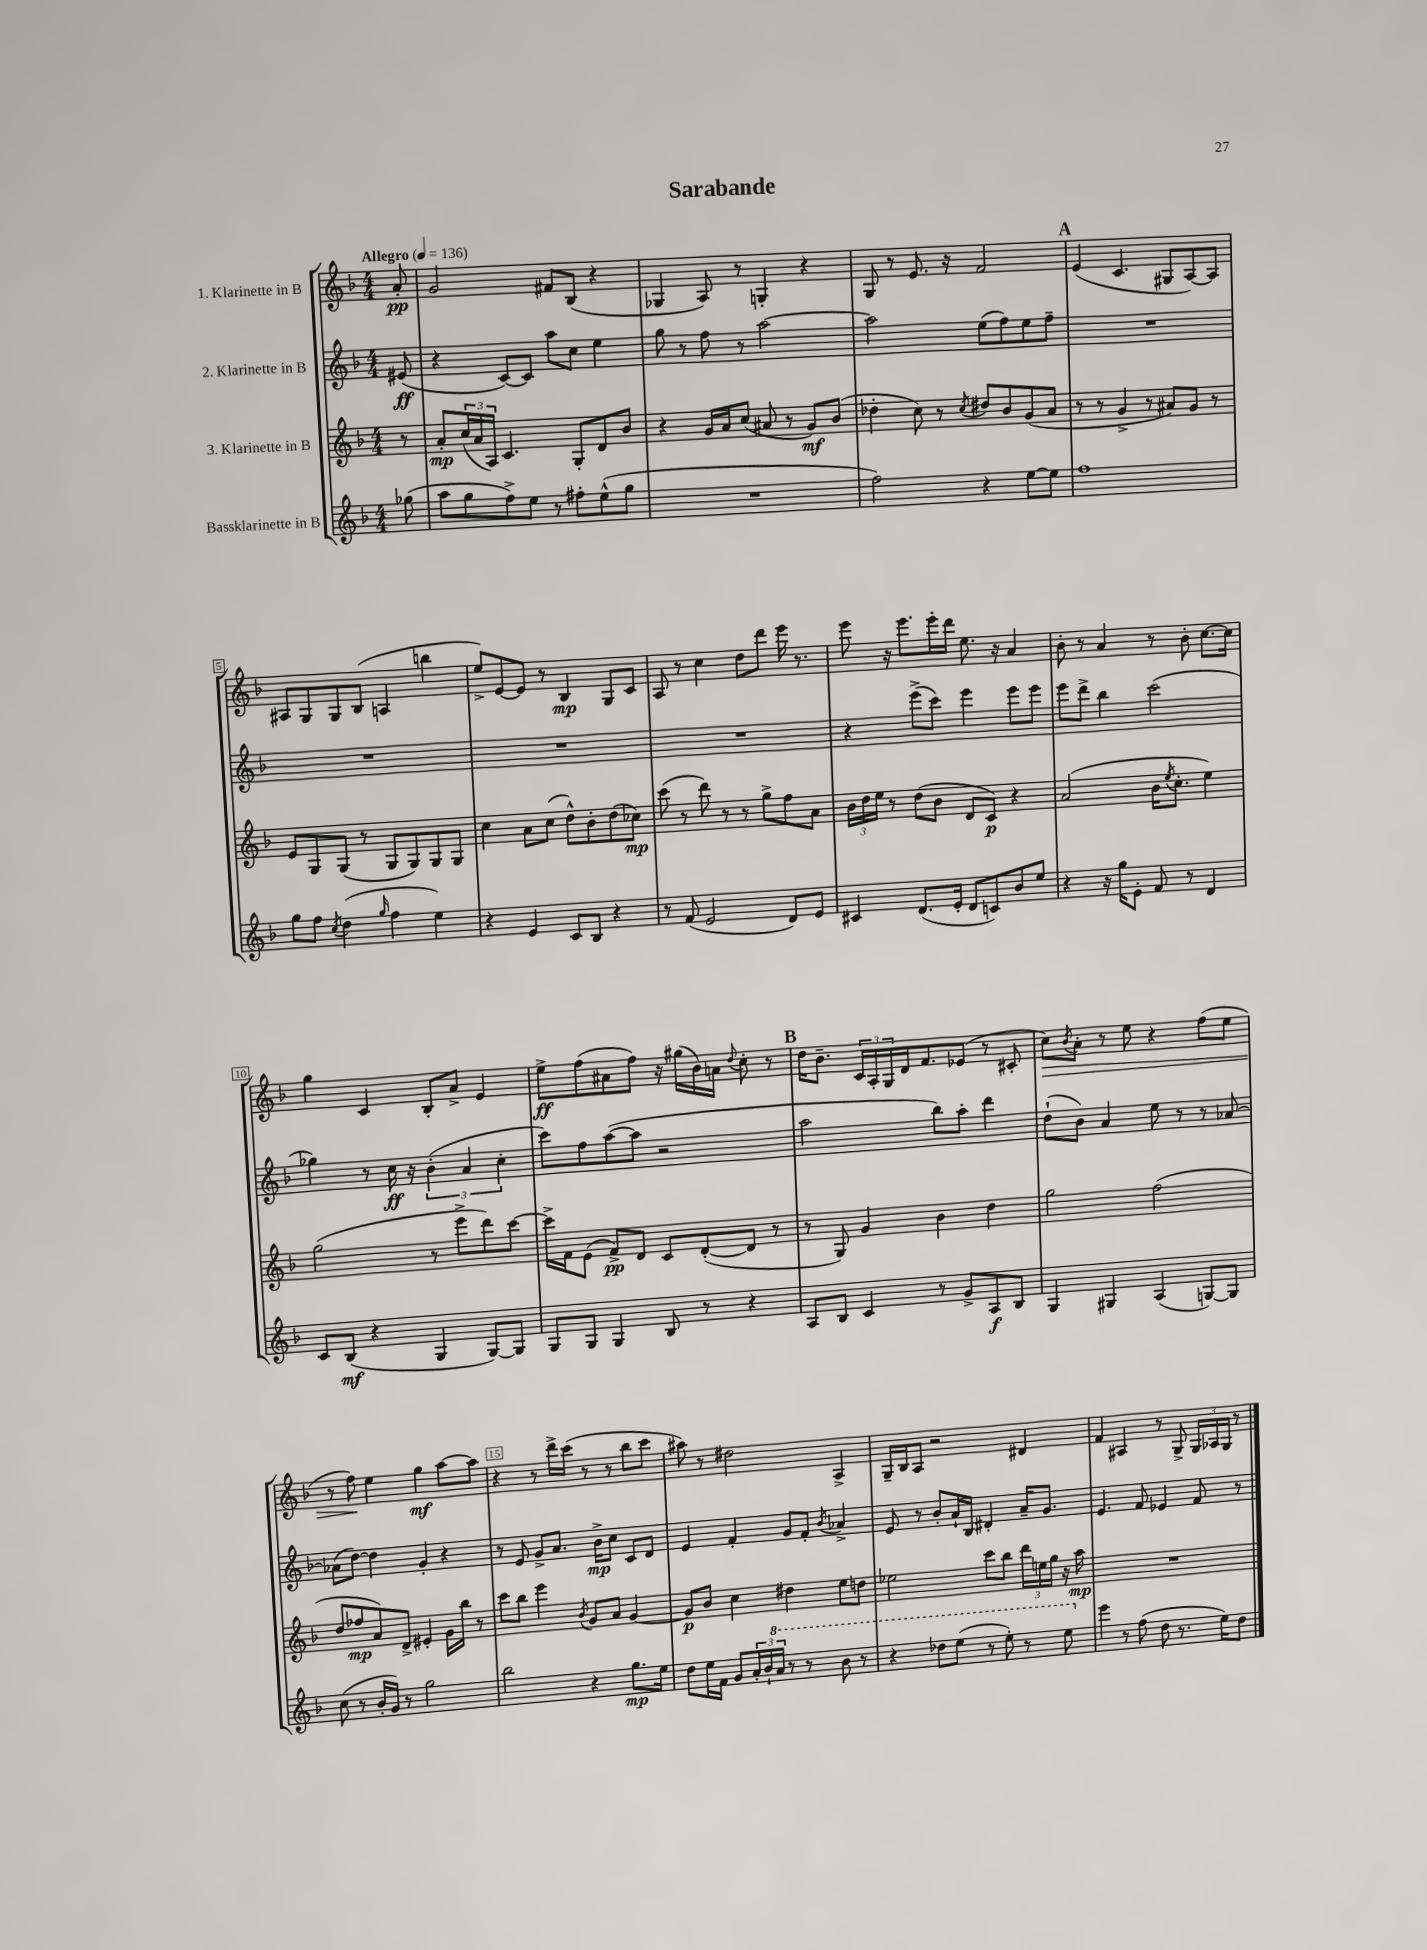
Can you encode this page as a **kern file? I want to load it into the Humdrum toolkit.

**kern	**kern	**kern	**kern
*staff4	*staff3	*staff2	*staff1
*clefG2	*clefG2	*clefG2	*clefG2
*k[b-]	*k[b-]	*k[b-]	*k[b-]
*M4/4	*M4/4	*M4/4	*M4/4
*MM136	*MM136	*MM136	*MM136
(8gg-	8r	(8e#	8a'
=	=	=	=
8aa	8a'	4r	2g
8gg	(24cc	.	.
.	24a	.	.
.	24A)	.	.
8ff^)	4.c	[8c)	.
8ee	.	8c]	.
8r	.	8aa	8f#
8ff#'	8G'	8cc	(8B-
(8ee^^	8d	4ee	4r
8gg	8b-	.	.
=	=	=	=
1r	4r	8gg	4G-
.	.	8r	.
.	16g	8ff	8A)
.	16a	.	.
.	(8cc	8r	8r
.	8a#	[2aa	4G'
.	8r	.	.
.	8g)	.	4r
.	(8b-	.	.
=	=	=	=
2ff)	4dd-'	2aa]	8G
.	.	.	8r
.	8cc)	.	8.e
.	8r	.	.
.	.	.	16r
.	8qcc	.	.
4r	8dd#	(8ee	2f
.	8b-	8ff)	.
[8ee	(8g	8ee	.
8ee]	8a	8ff~	.
=	=	=	=
1ff	8r	1r	(4e
.	8r	.	.
.	4g^	.	4.c
.	8r	.	.
.	8a#)	.	8G#
.	8g	.	[8A)
.	8r	.	8A]
=	=	=	=
8gg	8e	1r	8A#
8ff	8G	.	8G
8qcc	.	.	.
(4dd	(8G	.	8G
.	8r	.	(8B-
16qqgg	.	.	.
4ff	8G	.	4A
.	8G)	.	.
4ee)	8G	.	4bb
.	8G	.	.
=	=	=	=
4r	4cc	1r	8ee^)
.	.	.	[8e
4e	8a	.	8e]
.	(8cc	.	8r
8c	8dd^^)	.	4B-
8B-	8b-'	.	.
4r	(8dd	.	8G
.	8cc-)	.	8c
=	=	=	=
8r	(8ccc	1r	8A
(8f	8r	.	8r
2e	8ddd)	.	4cc
.	8r	.	.
.	8r	.	8dd
.	8gg^	.	8ddd
8d)	8ff	.	16eee
.	.	.	8.r
8e	8a	.	.
=	=	=	=
4c#	24b-	4r	8eee
.	24dd	.	.
.	24ee	.	.
.	8r	.	16r
.	.	.	8.eee
(8.d	(8dd	(8eee^	.
.	8b-	8ccc)	16eee'
16e'	.	.	16ddd
8d	8d	4eee	8.ee
8c)	8c)	.	.
.	.	.	16r
8b-	4r	8eee	4a
8ee	.	8eee	.
=	=	=	=
4r	(2a	8eee	8b-'
.	.	8ddd^	8r
16r	.	4bb-	4a
16gg	.	.	.
8e'	.	.	.
8f	16b-	(2ccc	8r
.	8qee	.	.
.	8.cc'	.	.
8r	.	.	8b-'
4d	4ee)	.	[8.cc
.	.	.	16cc]
=	=	=	=
8c	(2gg	4gg-)	4gg
(8B-	.	.	.
4r	.	8r	4c
.	.	16cc	.
.	.	16r	.
4G	8r	(6b-'	8B-'
.	8eee^	.	8a^
.	.	6a	.
[8G)	8ddd)	.	4e
.	.	6cc'	.
8G]	[8ccc	.	.
=	=	=	=
8G	16ccc^]	8ccc)	8ee^
.	16f	.	.
8G	(8e	8ff	(8ff
4G	8f^)	([8aa	8a#
.	8d	8aa]	8ff)
8B-	8c	2r	16r
.	.	.	(16gg#
8r	([8d'	.	16b-)
.	.	.	16a
.	.	.	8qqdd
4r	8d]	.	8cc'
.	8r	.	8r
=	=	=	=
8A	8r	2aa	16dd
.	.	.	8.b-~
8B-	8G)	.	.
4c	4g	.	24c
.	.	.	24A'
.	.	.	24G
.	.	.	16d
.	.	.	8.f
8r	4b-	8bb-)	.
8g^	.	8aa'	(8e-
8A	4dd	4ddd	8r
8B-	.	.	8c#'
=	=	=	=
4G	2gg	(8dd`	8cc)
.	.	.	8qb-
.	.	8b-)	8a'
4G#	.	4a	8r
.	.	.	8ee
(4A	(2ff	8ee	4r
.	.	8r	.
[8G)	.	8r	(8ff
8G]	.	[8a-	8ee
=	=	=	=
(8cc	8dd	(8a-]	8r
8r	8ff-	[8dd)	8ff)
16b-'	8a)	4dd]	4ee
16g)	.	.	.
8r	8d^	.	.
2gg	4e#'	4g'	4gg
.	16g	4r	[8aa
.	16bb-	.	.
.	8r	.	8aa]
=	=	=	=
2bb-	8ccc	8r	4r
.	8bb-	8e	.
.	4eee	8g^	8r
.	.	8.a	16ddd^
.	.	.	(16ccc
.	8qb-	.	.
4r	8g	.	8r
.	.	16b-^	.
.	8a	8cc	8r
8.gg	[4g	8c	8bb-
.	.	8d	8ccc
16ee	.	.	.
=	=	=	=
8dd	8g]	4e	8aa#)
16ee	8b-	.	8r
16f	.	.	.
8g	4cc	4f'	2dd#
24a'	.	.	.
24b-`	.	.	.
24aa	.	.	.
8r	4dd#	8g	.
8r	.	8f'	.
.	.	8qb-	.
8bb-	8ee	4a-^	4A^
8r	8dd	.	.
=	=	=	=
4r	2ee-	8e	16G~
.	.	.	16B-
.	.	8r	8A
8ddd-	.	8b-'	2r
(8eee	.	16a`	.
.	.	16B-	.
8r	8ccc	4d#'	.
8eee')	8bb-	.	.
8r	24ddd	16a~	4d#
.	24ee	.	.
.	.	8.g	.
.	24gg	.	.
8eee	16r	.	.
.	16aa	.	.
=	=	=	=
4eee	1r	4.e	4f
8r	.	.	4A#
(8ff	.	8f	.
8dd	.	4e-	8r
8.r	.	.	8G^
.	.	8f	24G
.	.	.	24A-
16ee)	.	.	.
.	.	.	24G
8dd	.	8r	8r
==	==	==	==
*-	*-	*-	*-
